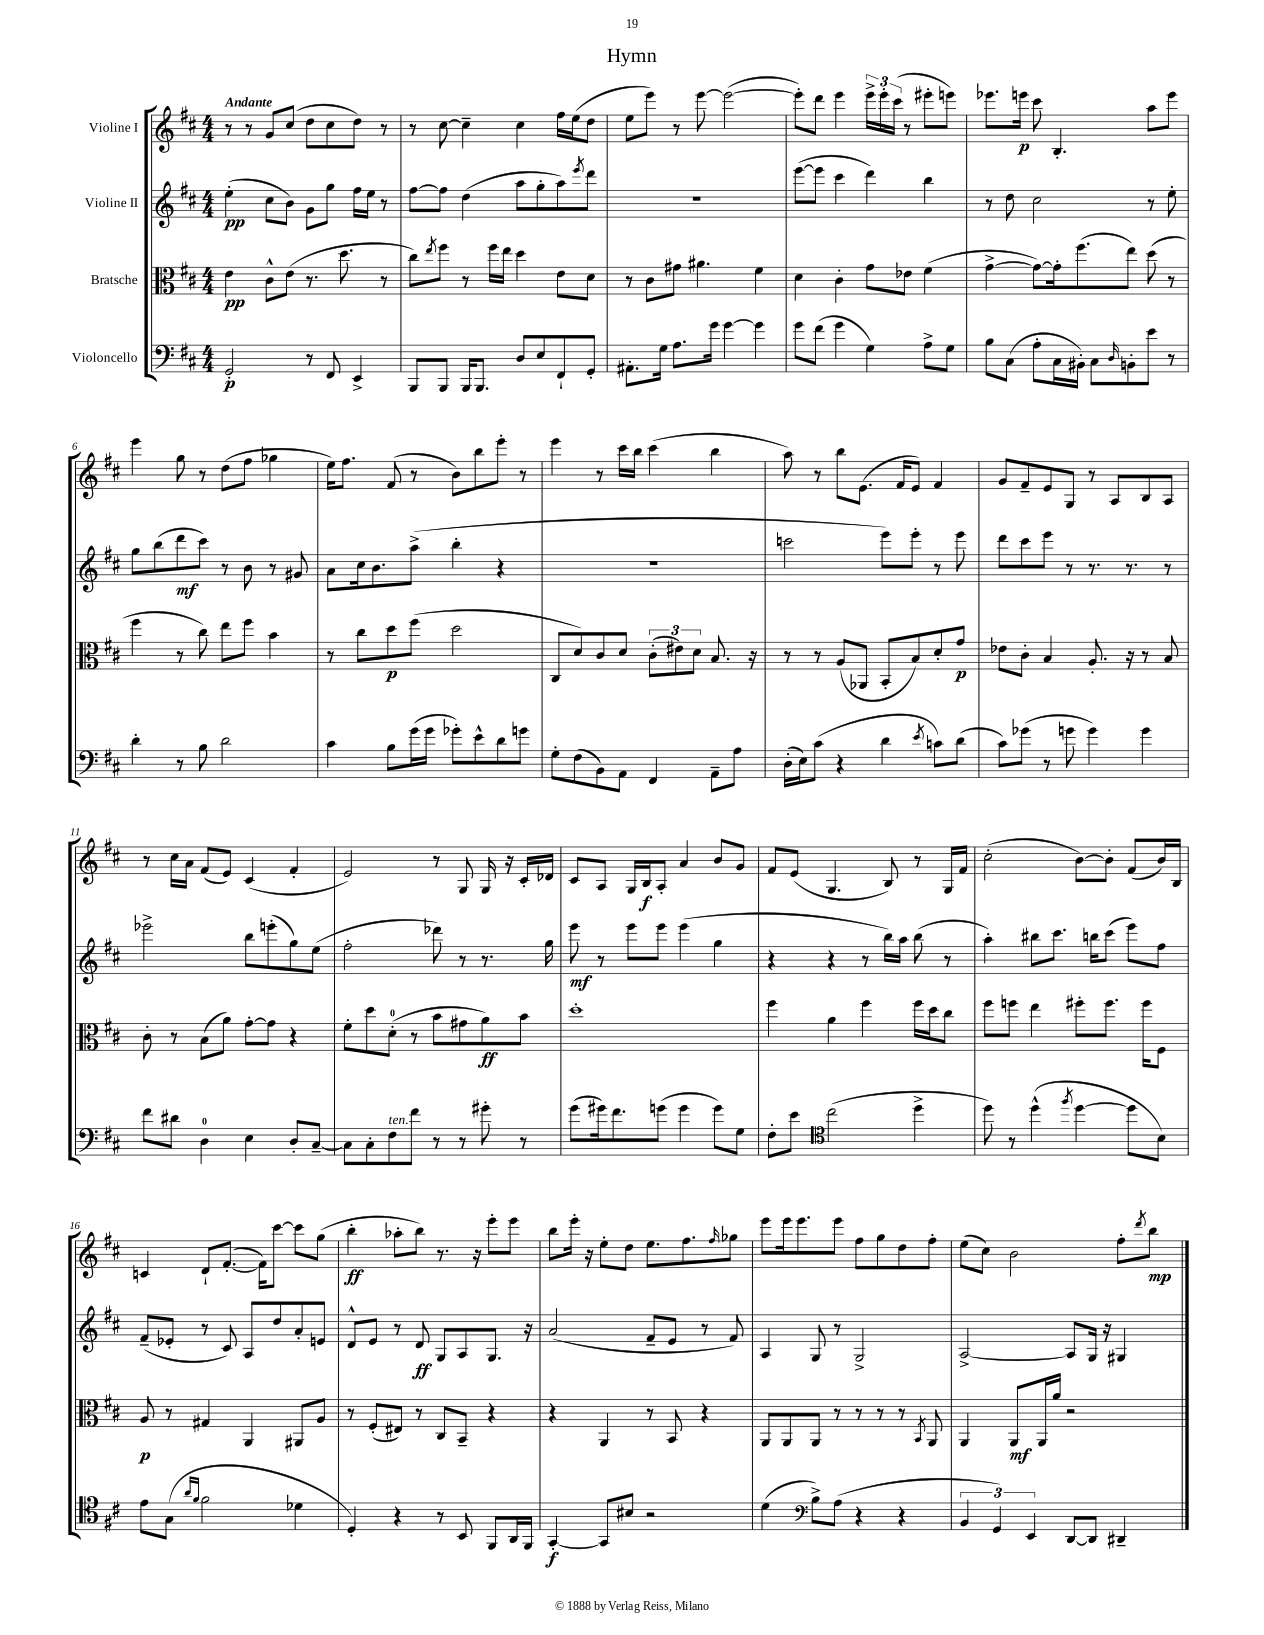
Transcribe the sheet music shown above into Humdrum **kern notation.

**kern	**kern	**kern	**kern
*staff4	*staff3	*staff2	*staff1
*clefF4	*clefC3	*clefG2	*clefG2
*k[f#c#]	*k[f#c#]	*k[f#c#]	*k[f#c#]
*M4/4	*M4/4	*M4/4	*M4/4
2GG'	4e	(4ee'	8r
.	.	.	8r
.	8c#^^	8cc#	8g
.	(8e	8b)	(8cc#
8r	8.r	8g	8dd
8FF#	.	8gg	8cc#
.	8.dd	.	.
4EE^	.	16ff#	8dd)
.	.	16ee	.
.	8r	8r	8r
=	=	=	=
8BBB	8cc#)	[8ff#	8r
.	8qee	.	.
8BBB	8ff#	8ff#]	[8cc#
16BBB	8r	(4dd	4cc#~]
8.BBB	.	.	.
.	16ff#	.	.
.	16ee	.	.
8D	4dd	8aa	4cc#
8E	.	8gg'	.
8FF#`	8e	8aa)	16ff#
.	.	.	(16ee
.	.	8qeee	.
8GG'	8d	8ddd	8dd
=	=	=	=
8.AA#'	8r	1r	8ee
.	8c#	.	8eee)
16G	.	.	.
8.A	8g#	.	8r
.	4.a#	.	[8eee
16g	.	.	.
[4g	.	.	(2eee_
4g]	4f#	.	.
=	=	=	=
8g	4d	([8eee	8eee'])
(8f#	.	8eee]	8ddd
4g	4c#'	4ccc#	4eee
4G)	8g	4ddd)	24eee^
.	.	.	24eee'
.	.	.	(24ccc#
.	8e-	.	8r
8A^	(4f#	4bb	8eee#'
8G	.	.	8eee)
=	=	=	=
8B	[4g^	8r	8.eee-
(8C#	.	8dd	.
.	.	.	16eee
8A'	8g_)	2cc#	8ccc#
16C#	16g']	.	4.B'
16BB#')	(8.ff#	.	.
8C#	.	.	.
16qqD	.	.	.
8BB'	8ee)	.	.
8e	(8dd	8r	8aa
8r	8r	8ee'	8eee
=	=	=	=
4d'	4ff#	8gg	4eee
.	.	(8bb	.
8r	8r	8ddd	8gg
8B	8cc#)	8ccc#)	8r
2d	8ee	8r	(8dd
.	8ff#	8b	8ff#
.	4b	8r	4gg-
.	.	8g#	.
=	=	=	=
4c#	8r	8a	16ee)
.	.	.	8.ff#
.	8cc#	16cc#	.
.	.	8.b	.
8B	8dd	.	(8f#
(16g	(8ff#	(8aa^	8r
16g	.	.	.
8g-')	2dd	4bb'	8b)
8e^^	.	.	8bb
8d	.	4r	8eee'
8g	.	.	8r
=	=	=	=
8G'	8C#	1r	4eee
(8F#	8d)	.	.
8BB)	8c#	.	8r
8AA	8d	.	16ccc#
.	.	.	16bb
4FF#	(12c#'	.	(4ccc#
.	12e#)	.	.
.	12d	.	.
8AA~	8.B	.	4bb
8A	.	.	.
.	16r	.	.
=	=	=	=
(16D'	8r	2ccc	8aa)
16E)	.	.	.
(8c#	8r	.	8r
4r	(8A	.	8bb
.	8AA-	.	(8.e
4d	8BB'	8eee)	.
.	.	.	16f#
.	8B)	8eee'	8e)
8qe	.	.	.
8c)	8d'	8r	4f#
(8d	8g	8eee	.
=	=	=	=
8c#)	8e-	8ddd	8g
(8g-	8c#'	8ccc#	8f#~
8r	4B	8eee	8e
8g	.	8r	8G
4g)	8.A'	8.r	8r
.	.	.	8A
.	16r	8.r	.
4g	8r	.	8B
.	8B	8r	8A
=	=	=	=
8f#	8c#'	2eee-^	8r
8d#	8r	.	16cc#
.	.	.	16a
4D	(8B	.	(8f#
.	8a)	.	8e)
4E	[8g'	8bb	(4c#
.	8g]	(8eee'	.
8D'	4r	8gg)	4f#'
[8C#~	.	(8ee	.
=	=	=	=
8C#]	8f#'	2ff#'	2e)
8C#'	8dd	.	.
8F#	(8d'	.	.
8f#	8r	.	.
8r	8b	8ddd-)	8r
8r	8g#	8r	8G
8g#'	8a)	8.r	16G
.	.	.	16r
8r	8b	.	16c#'
.	.	16gg	16d-
=	=	=	=
(8g	1dd'	8eee	8c#
16g#)	.	8r	8A
8.f#	.	.	.
.	.	8eee	16G
.	.	.	16B
(8g	.	8eee	8A'
4g	.	(4eee	4a
8g)	.	4gg	8b
8G	.	.	8g
=	=	=	=
8F#'	4ff#	4r	8f#
8e	.	.	(8e
*clefC4	*	*	*
(2cc#	4a	4r	4.G
.	4ff#	8r	.
.	.	16bb)	8B)
.	.	16aa	.
4dd^	16ff#	(8bb	8r
.	16dd	.	.
.	8cc#	8r	16G
.	.	.	16f#
=	=	=	=
8dd)	8ff#	4aa')	(2cc#'
8r	8ff	.	.
(4dd^^	4ee	8bb#	.
.	.	8.ccc#	.
8qff#	.	.	.
[4dd	8ff#'	.	[8b)
.	.	16bb	.
.	8.ff#	(8ccc#	8b']
8dd]	.	8eee)	(8f#
.	16ff#	.	.
8B)	8F#	8ff#	16b)
.	.	.	16B
=	=	=	=
8e	8A	(8f#~	4c
(8G	8r	8e-'	.
16qqa	.	.	.
16qqf#	.	.	.
2f#	4G#	8r	8d`
.	.	8c#)	([8.f#'
.	4AA	8A	.
.	.	.	16f#])
.	.	8dd	[8ccc#
4d-	8AA#	8a'	8ccc#]
.	8A	8e	(8gg
=	=	=	=
4D')	8r	8d^^	4bb'
.	(8F#'	8e	.
4r	8E#)	8r	8aa-'
.	8r	8d	8bb)
8r	8C#	8G	8.r
8BB	8BB~	8A	.
.	.	.	16r
8FF#	4r	8.G	8eee'
16AA	.	.	8eee
16FF#	.	16r	.
=	=	=	=
[4GG'	4r	(2a	8bb
.	.	.	16eee'
.	.	.	16r
8GG]	4AA	.	8ee'
8B#	.	.	8dd
2r	8r	8f#~	8.ee
.	8BB	8e	.
.	.	.	8.ff#
.	4r	8r	.
.	.	.	16qqff#
.	.	8f#)	8gg-
=	=	=	=
(4d	8AA	4A	8eee
.	8AA	.	16eee
.	.	.	8.eee
*clefF4	*	*	*
8B^)	8AA	8G	.
(8A	8r	8r	8eee
4r	8r	2G^	8ff#
.	8r	.	8gg
4r	8r	.	8dd
.	8qBB	.	.
.	8AA	.	8ff#'
=	=	=	=
6BB	4AA	[2A^	(8ee
.	.	.	8cc#)
6GG)	.	.	.
.	8AA	.	2b
6EE	.	.	.
.	16AA	.	.
.	16a	.	.
[8DD	2r	8A]	.
8DD]	.	16G	.
.	.	16r	.
4DD#~	.	4G#	8ff#'
.	.	.	8qddd
.	.	.	8bb
==	==	==	==
*-	*-	*-	*-
